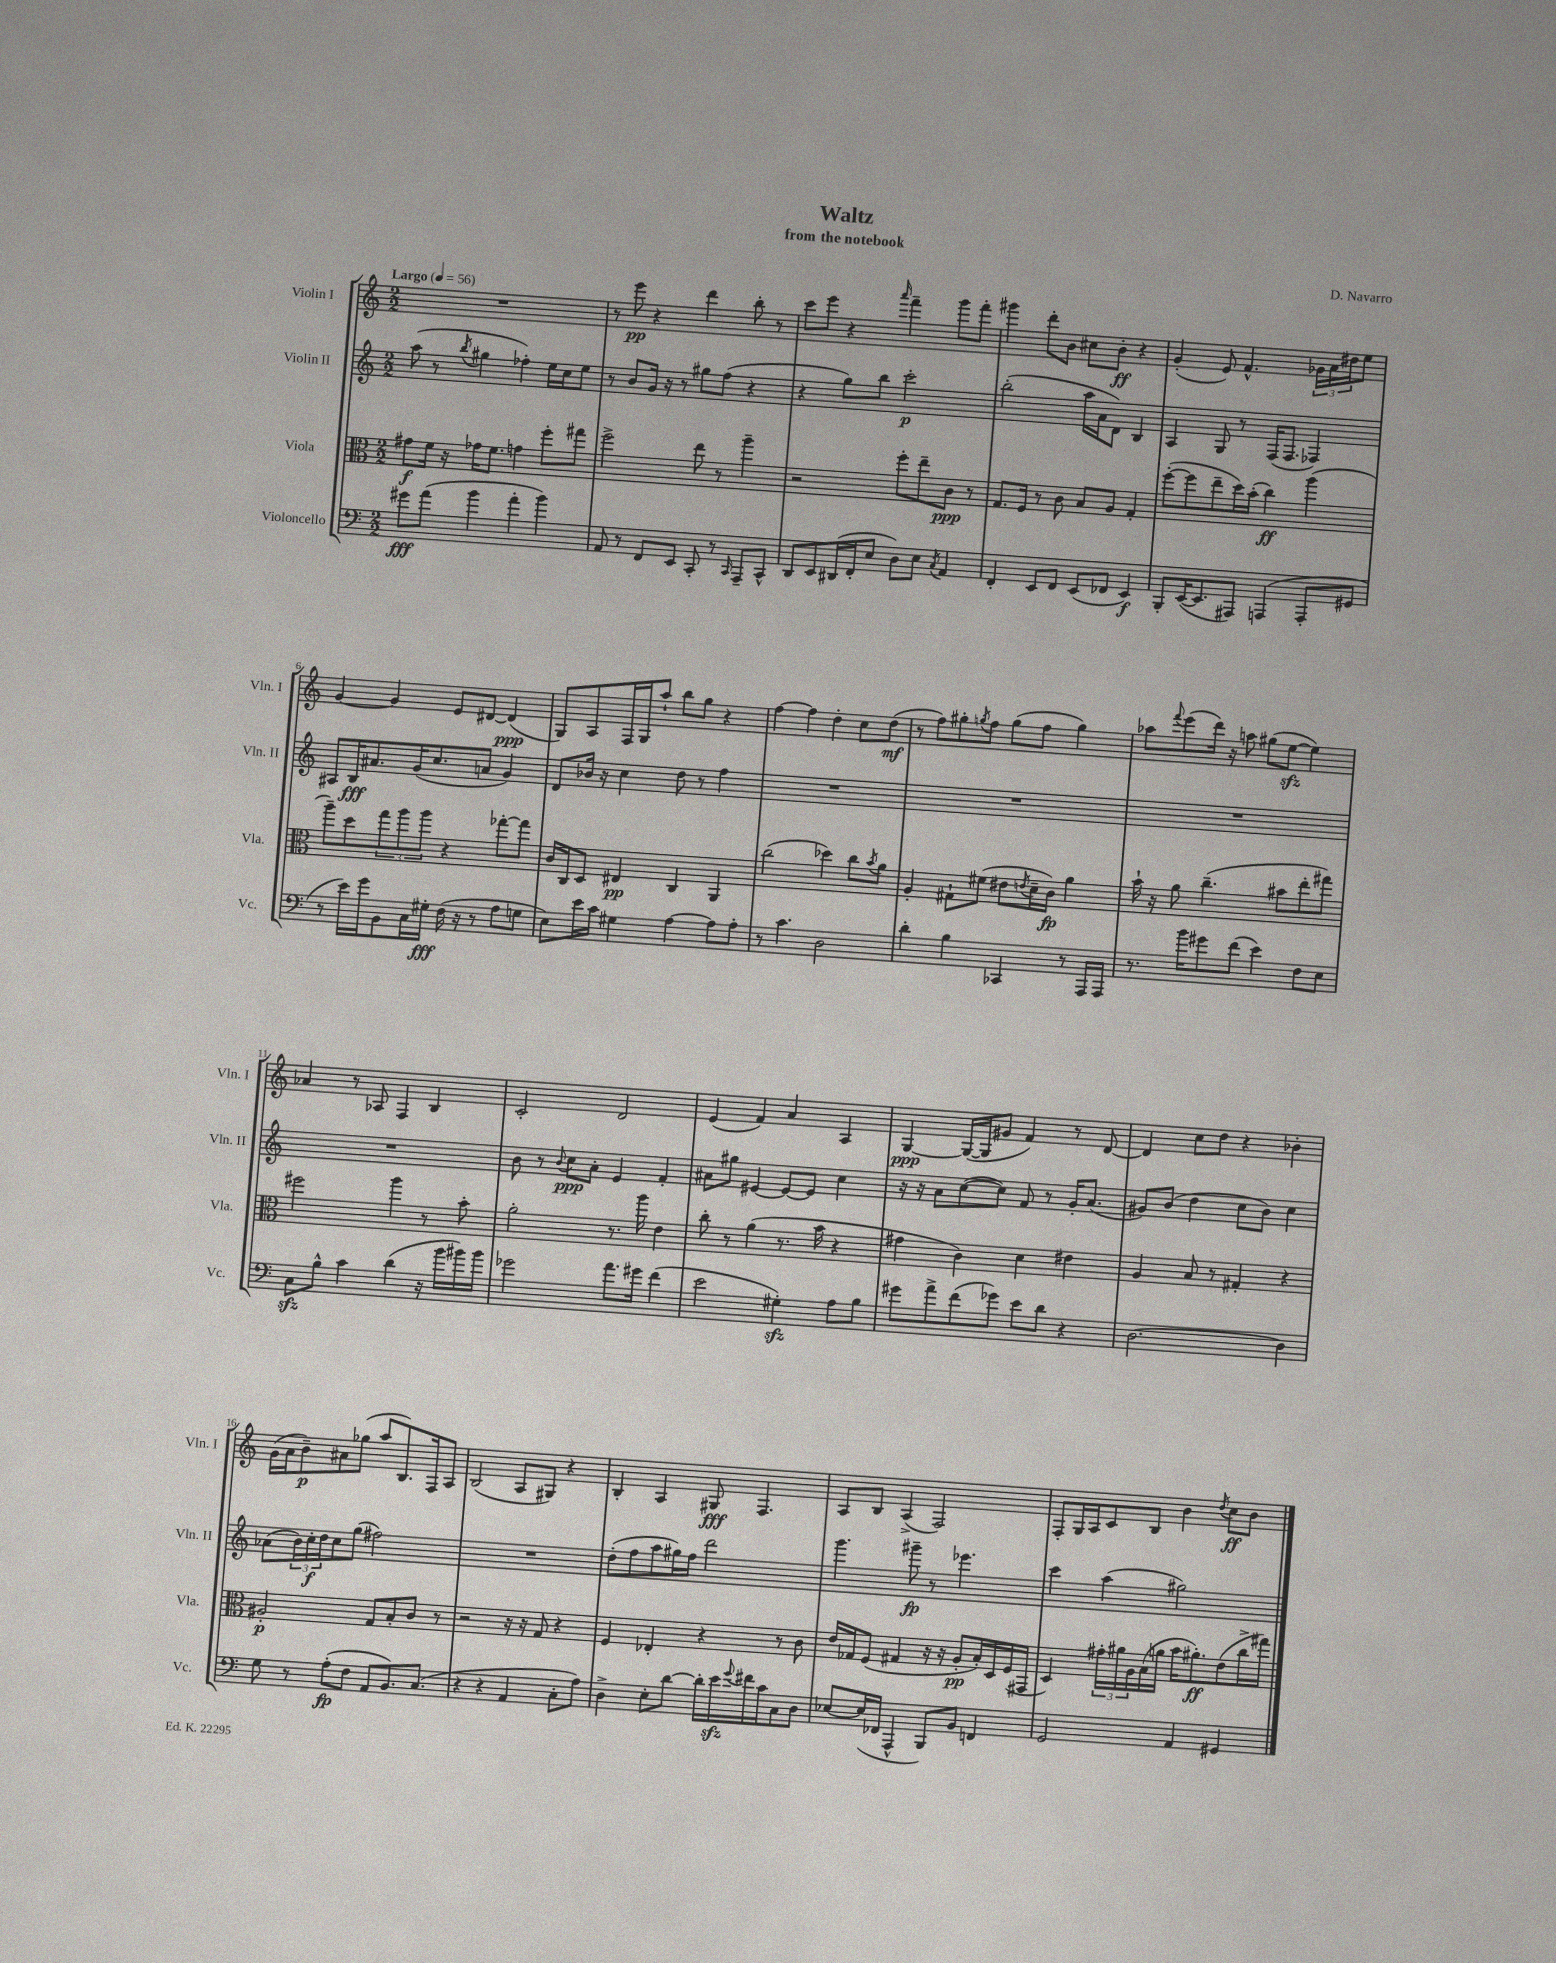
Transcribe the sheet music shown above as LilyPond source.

\header { title = "Waltz" composer = "D. Navarro" subtitle = "from the notebook" }
<<
\new StaffGroup <<
\new Staff = "s0" \with { instrumentName = "Violin I" shortInstrumentName = "Vln. I" } {
    \clef treble \key c \major \numericTimeSignature \time 2/2 \tempo "Largo" 4 = 56
    R1 |
    r8 e'''8\pp r4 d'''4 b''8-. r8 |
    c'''8 e'''8 r4 \grace { a'''16 } f'''4-- g'''8 f'''8-. |
    gis'''4 d'''8-. b'8 cis''8 b'8-.\ff r4 |
    g'4-.( e'8) f'4.-^ \tuplet 3/2 { ges'16 a'16 dis''16 } e''8 |
    g'4~ g'4 e'8 dis'8~ dis'4\ppp( |
    g8) a8 f16 g16 a''8-! b''8 g''8 r4 |
    f''4~ f''4 d''4-. c''8 d''8\mf( |
    r8 f''8) gis''8-. \acciaccatura { g''8 } f''8 g''8( f''8 g''4) |
    aes''8 \appoggiatura { f'''8 } e'''8( d'''16) r16 a''8 gis''8( e''8~\sfz e''4) |
    aes'4 r8 aes8 f4 b4 |
    c'2-. d'2 |
    e'4( f'4) a'4 a4 |
    g4~\ppp g16~( g16 gis'8 f'4) r8 d'8~ |
    d'4 c''8 d''8 r4 bes'4-. |
    g'16( a'16 b'8--\p) ais'8 ges''8( a''8 b8.) f16 a8 |
    b2( a8 gis8) r4 |
    b4-. a4 gis8\fff f4. |
    a8 b8 a4->( f2) |
    f8-. g16 a16 c'8 b8 b'4 \acciaccatura { d''8 } c''8\ff b'8 \bar "|." |
}
\new Staff = "s1" \with { instrumentName = "Violin II" shortInstrumentName = "Vln. II" } {
    \clef treble \key c \major \numericTimeSignature \time 2/2
    a''8( r8 \acciaccatura { b''8 } gis''4 fes''4-.) e''16 c''16 e''8 |
    r8 b'8 g'16 r16 r8 gis''8 f''8( r4 |
    r4 g''8) b''8 c'''2-.\p |
    b''2-.( a''16 a'16 d'8) b4 |
    a4 g8 r8 f16( f8. fes4) |
    ais8 b16\fff ais'8. g'16( c''8. a'8 g'4) |
    d'8 bes'16 r16 c''4 d''8 r8 f''4 |
    R1 |
    R1 |
    R1 |
    R1 |
    b'8 r8 \appoggiatura { b'8 } c''8\ppp a'8-. e'4 f'4-. |
    ais'8 gis''8 eis'4~ eis'8~ eis'8 c''4 |
    r16 r16 a'8 c''8~( c''8) f'8 r8 g'16-. a'8.( |
    gis'8) b'8( d''4 c''8 b'8) c''4 |
    aes'8( \tuplet 3/2 { b'16) c''16-.\f d''16 } c''8 g''8( fis''2) |
    R1 |
    d''8-.( f''8 a''8 gis''16) f''16 d'''2 |
    g'''4. gis'''8--\fp r8 ees'''4. |
    c'''4 a''4( gis''2) \bar "|." |
}
\new Staff = "s2" \with { instrumentName = "Viola" shortInstrumentName = "Vla." } {
    \clef alto \key c \major \numericTimeSignature \time 2/2
    gis'8\f f'16 r16 ges'16 f'8. g'4 f''8-. gis''8 |
    f''2-> e''8 r8 a''4-- |
    r2 f''8-. e''8-- c'8\ppp r8 |
    g8. f16 r8 c'8 b8 a8 g4-. |
    f''8~-.( f''8 e''8-- d''16) b'16-.( c''4\ff) a''4( |
    a''8--) d''8 \tuplet 3/2 { g''8 a''8 a''8 } r4 ges''8~-. ges''8 |
    c'16 c16 d8 eis4\pp c4 a,4 |
    c''2( des''4) c''8 \acciaccatura { b'8 } a'8 |
    a4-. gis8-! fis'8( eis'8 \acciaccatura { e'8 } d'16-- c'16\fp) a'4 |
    b'16-! r16 a'8 c''4.--( bis'8 e''8-. gis''8) |
    fis''2 a''4 r8 b'8-. |
    a'2-. r8. a''16 e'4 |
    c''8-. r8 a'4( r8. b'16 r4 |
    gis'4 c'4) d'4 eis'4 |
    a4 b8 r8 gis4-. r4 |
    ais2-.\p g8 b8-. c'8 r8 |
    r2 r16 r16 g8 r4 |
    f4 ees4-. r4 r8 c'8 |
    e'16 ges16 f8( gis4 r16 r16 a8-.\pp b16-.) d16 f16( gis,16 |
    d4) \tuplet 3/2 { gis'16-. ais'16 a16 } b16( a'16 b'16 ais'8.-.\ff) e'8( c''16-> gis''16) \bar "|." |
}
\new Staff = "s3" \with { instrumentName = "Violoncello" shortInstrumentName = "Vc." } {
    \clef bass \key c \major \numericTimeSignature \time 2/2
    gis'8\fff a'8( b'4 a'4-. b'4) |
    a,8 r8 f,8 e,8 c,8-. r8 \grace { c,16 } a,,8-- c,8-^ |
    d,8 e,8 dis,16( f,16-. e8 d8) e8 \acciaccatura { c8 } a,4 |
    f,4-. e,8 f,8 e,8( fes,8 e,4\f) |
    b,,8-. e,16~( e,8. ais,,8) a,,4( a,,8-. gis,8 |
    r8 e'16) g'16 b,8 c16 gis16-.\fff f16( r16 r8 a8 g8 |
    e8) e'16 c'16 gis4 a4~ a8 a8-. |
    r8 c'4. d2 |
    d'4-. b4 ces,4 r8 a,,16 a,,16 |
    r8. b'16 gis'8 f'8( e'4) f8 e8 |
    c8\sfz b8-^ c'4 d'4( r16 b'16 bis'16) bis'16 |
    ges'2 a'8. gis'16 f'4( |
    e'2 gis4-.\sfz) a8 b8 |
    gis'8 a'8-> f'8( ges'8) e'8 d'8 r4 |
    d2.~ d4 |
    g8 r8 a8-.\fp( f8 a,8 b,8.) c8.( |
    r4 r4 a,4 c8-. a8) |
    d4-> e8-. d'8~ d'16-. e'16\sfz \appoggiatura { g'8 } fis'16 c'16 c8 d8 |
    ees8~ ees16( fes,16 a,,4-^ b,,8) b,8 f,4 |
    g,2 a,4 gis,4 \bar "|." |
}
>>
>>
